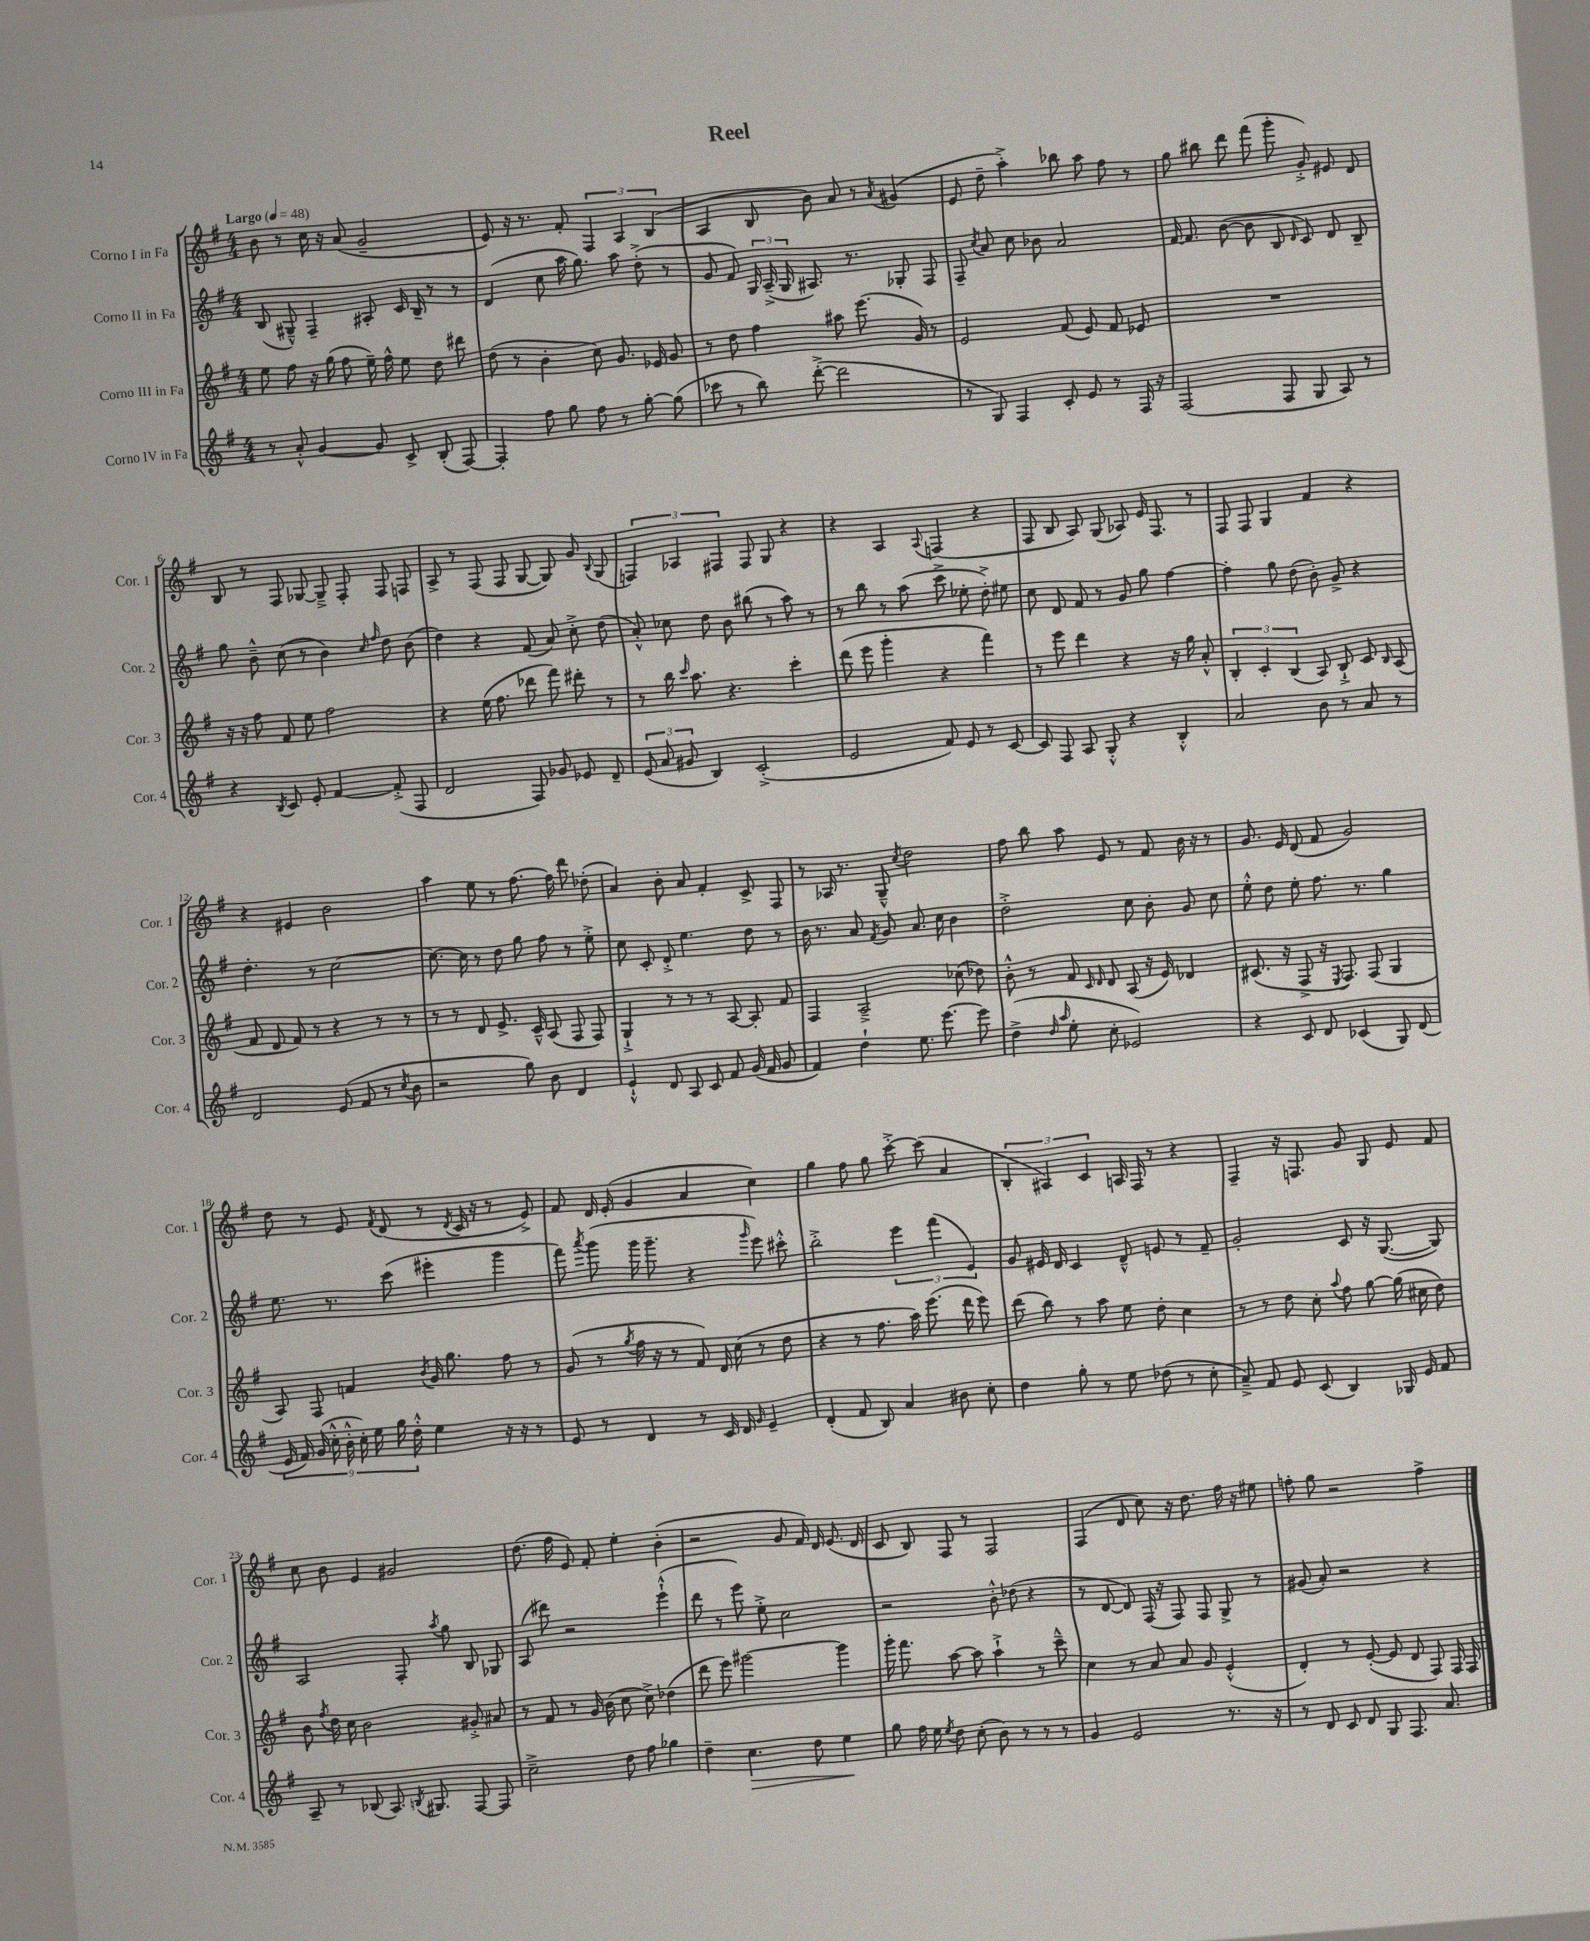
\header { title = "Reel" }
<<
\new StaffGroup <<
\new Staff = "s0" \with { instrumentName = "Corno I in Fa" shortInstrumentName = "Cor. 1" } {
    \clef treble \key g \major \numericTimeSignature \time 4/4 \tempo "Largo" 4 = 48
    \autoBeamOff b'8 r8 c''16 r16 a'8( g'2-- |
    e'8) r16 r8. fis'8-. \tuplet 3/2 { fis4 a4 b4( } |
    a4 b8 b'8) a'8 r8 \acciaccatura { a'8 } gis'4( |
    e'8 d''8-- a''4-.->) bes''8 a''8 fis''8 r8 |
    g''8 bis''8 d'''8 fis'''8( g'''8-. g'8-.->) eis'8 d'8 |
    b8 r8 fis8 ges8~ ges8---> fis8-. fis8 f8 |
    a8-> r8 fis8( fis8 g8~ g8) g'8 \appoggiatura { b8 } g8( |
    \tuplet 3/2 { f4) aes4 fis4 } fis8 g8 r4 |
    r4 a4 \appoggiatura { a8 } f4( r4 |
    fis8 b8 a8) g8( aes8) e'16 fis8. r8 |
    fis8 fis8 g4 fis'4 r4 |
    r4 eis'4 b'2 |
    a''4 e''8 r8 fis''8.~ fis''16 d'''8 des''8-.( |
    a'4) b'8-. a'8 fis'4-. c'8-> fis8 |
    r8 aes16 r8. g8---^ \acciaccatura { c''8 } d''2 |
    fis''8 b''8 a''8 e'8 r8 fis'8 b'16 r16 r8 |
    g'8. e'16 d'8( fis'8 g'2) |
    d''8 r8 e'8 \acciaccatura { fis'8 } d'8( r8 \acciaccatura { d'8 } c'16 r16 r8 e'8->) |
    fis'8 d'16 e'16-.( g'4 a'4 c''4) |
    g''4 fis''8 g''8 c'''8~-.-> c'''8( a'4 |
    \tuplet 3/2 { b4-. ais4) c'4 } a16 fis16 r8 r4 |
    fis4-- r16 f8. g'8 g8 e'8 fis'8 |
    c''8 b'8 e'4 gis'2 |
    d''8.( fis''16 e'8) fis'8-. e''4-. b'4-.( |
    r2 g'8 fis'16) d'16 e'8.( d'16 |
    c'8 b8) fis8 r8 fis2 |
    fis4( d'8 c''8) r16 d''8. fis''16 r16 eis''8 |
    f''8-. g''8 r2 f''4-> \bar "|." |
}
\new Staff = "s1" \with { instrumentName = "Corno II in Fa" shortInstrumentName = "Cor. 2" } {
    \clef treble \key g \major \numericTimeSignature \time 4/4
    \autoBeamOff b8( gis8---^) fis4-- ais8-. c'16 b16-- r8 r8 |
    d'4( c''8 a''16 g''8.) a''8 d''8-.->( r8 |
    g'8 fis'8) \tuplet 3/2 { g16 a16--->( g16 } ais8.) r8. ges8-. fis8 |
    fis8-- \acciaccatura { c''8 } a'8 c''8 bes'8 a'2 |
    fis'16~ fis'8. b'8~( b'8 b8 \grace { d'16 } c'8) d'8 b8-- |
    g''8 b'8---^ c''8( r8 b'4) \grace { c''16 fis''16 } d''8 b'8( |
    d''4) r4 fis'8( a'8) c''8-.-> d''8( |
    a'8-.-^) ces''8 d''8 b'8 bis''8( r8 a''8) r8 |
    r8 b''8 r8 a''8( c'''8-> ees''8-. d''8-.->) eis''8 |
    c''8 d'8 fis'8 r8 g'8 g''8 fis''4~ |
    fis''4-. g''8 d''8( b'8-.) g'8-> r4 |
    d''4.-. r8 c''2~ |
    c''8.~ c''16 r8 d''8 g''8 fis''8 r8 e''8-.-> |
    c''8 c'8-. d'8-.-> e''4. d''8 r8 |
    b'16 r8. a'8 \acciaccatura { fis'8 } g'8 a'8. c''16 b'4 |
    d''2-.-> c''8 b'8-. g'8 c''8 |
    e''8-.-^ d''8 e''8-. fis''8. r8. g''4 |
    e''8. r8. c'''8( eis'''4-. g'''4 |
    fis'''8) \acciaccatura { a'''8 } g'''8( g'''16 g'''8.-- r4 \grace { g'''16 } e'''8) cis'''8-.-^ |
    b''2-.-> \tuplet 3/2 { e'''4 fis'''4( e'4) } |
    g'8 eis'16 d'16 c'4 d'8---^ e'8 r8 fis'8-- |
    g'2-. c'8 r16 g8.~( g8) |
    a2 fis8-. \acciaccatura { a''8 } g''8 b8 ges8 |
    a8( dis'''8) r2 e'''4-!-^( |
    d'''8 r8 e'''8) e''8-.-> c''2 |
    r2 b'8-.-^ des''8( r4 |
    r8 d'8~ d'8) fis16( r16 fis8) fis8 g8-> r8 |
    gis'8( a'8-.) r2 r4 \bar "|." |
}
\new Staff = "s2" \with { instrumentName = "Corno III in Fa" shortInstrumentName = "Cor. 3" } {
    \clef treble \key g \major \numericTimeSignature \time 4/4
    \autoBeamOff e''8 fis''8 r16 g''16( fis''8 e''16--) fis''16-^ e''8 d''8 dis'''8 |
    d''8( r8 b'4-. c''8) g'8. ees'16 g'8 |
    r8 d''8 fis''4 ais''8 e'''8.( g'16) r8 |
    e'2 fis'8( e'8) fis'8 ees'8 |
    R1 |
    r16 r16 fis''8 fis'8 e''8 fis''2 |
    r4 e''16( fis''8. des'''8 fis'''8) dis'''8-. r8 |
    r8 b''16 \grace { c'''16 } a''8. r4. c'''4-. |
    d'''8( e'''8 g'''4-. r4 fis'''4) |
    r8 e'''8 d'''4 r4 r16 g''16 a'8-.-^ |
    \tuplet 3/2 { b4-. c'4-. b4( } a8) b8-!-> c'8 \grace { b16 } a8( |
    fis'8 d'8 fis'8) r8 r4 r8 r8 |
    r8 r8 d'8 e'8.-> c'16---^ a8( fis8 fis8) |
    g4-!-> r8 r8 r8 a8~ a8-. fis'8 |
    fis4 a2---> ces''8( des''8) |
    b'8-.-^ r8 fis'8 \grace { c'16 d'16 } d'8 a8( r16 e'16) des'4 |
    cis'8.( r16 fis8-> r16 \acciaccatura { e8 } fis8.) fis8( g4 |
    a8) fis8 f'4 \acciaccatura { b'8 } g'16 g''8. fis''8 r8 |
    g'8( r8 \acciaccatura { g''8 } fis''16 r16 r8 fis'8) d'16 c''16( r8 d''8 |
    r4 r8 fis''8. a''16) e'''8.( d'''16 e'''8) |
    d'''8( b''8) r8 a''8 e''8 d''8-. c''4 |
    r8 r8 d''8 c''8-. \appoggiatura { a''8 } fis''8 g''8~ g''16( cis''16 d''8) |
    b'8 \acciaccatura { fis''8 } d''16 c''16 b'2 gis'8-.-> ais'8 |
    r8 fis'8 r8 g'16 b'16( c''8 c''8->) des''4( |
    d'''8 e'''8) gis'''2~ gis'''4 |
    g'''16-. fis'''8. a''8~ a''8 a''4-!-> r8 c'''8---^ |
    c''4 r8 a'8 a'8 g'8 e'4-.-^( |
    d'4-.) r8 e'8~-.( e'8 d'8 fis8) fis16 fis16 \bar "|." |
}
\new Staff = "s3" \with { instrumentName = "Corno IV in Fa" shortInstrumentName = "Cor. 4" } {
    \clef treble \key g \major \numericTimeSignature \time 4/4
    \autoBeamOff r8 a'8-.-^ g'4~ g'8 c'8-> b8-.( fis8~) |
    fis4-. fis''8 g''8 fis''8 r8 g''8~-. g''8( |
    ces'''8 r8 b''8) d'''8~-.->( d'''2 |
    r8 g8) fis4 c'8-. e'8 r8 fis16 r16 |
    fis2( fis8 g8 a8) r8 |
    r4 \acciaccatura { b8 } c'8 e'8-. fis'4~ fis'8-.->( fis8 |
    d'2 fis8) ges'8 ees'8 d'8-- |
    \tuplet 3/2 { e'8( a'8 gis'8 } b4) c'2-.->( |
    e'2 fis'8) e'8 r8 c'8~ |
    c'8 fis8 a8 g8-.-^ r4 b4-.-^ |
    a'2 b'8 r8 a'8 r8 |
    d'2 e'8( fis'8 r8 \acciaccatura { c''8 } b'8 |
    r2 g''8) b'8 d'4 |
    e'4-!-^ d'8 a8 c'8 fis'8 g'16( fis'16 g'8 |
    fis'4) d''4-! e''8. e'''8.~ e'''8 |
    d''4->( \grace { d''16 a''16 } e''8-. c''8-. ees'2) |
    r4 c'8 d'8 ces'4( g8) d'8( |
    \tuplet 9/8 { e'16 fis'16) g'16( c''16-.-^ b'16-.-^ c''16-.) e''16 g''16 d''16-.-^ } e''4 r16 r16 r8 |
    e'8 r8 d'4 r8 c'16 d'16 \grace { g'16 } e'4-- |
    d'4-.( fis'8 b8) a'4 bis'8 c''8-. |
    d''4 g''8-. r8 e''8 des''8( r8 c''8-. |
    a'8--->) fis'8 e'8 c'8( b4) ges16 e'16 fis'8 |
    a8-- r8 bes8( a8.) \acciaccatura { b8 } gis8. fis8~ fis8 |
    c''2---> d''8 fis''8 ges''4 |
    d''4-- c''4.\> d''8 e''4\! |
    g''8 fis''16 e''16 \acciaccatura { e''8 } d''8 c''8-.( b'8) r8 r8 r8 |
    g'4 e'2 r8. r16 |
    r8 d'8 c'8 d'8 g8 fis8. a'8. \bar "|." |
}
>>
>>
